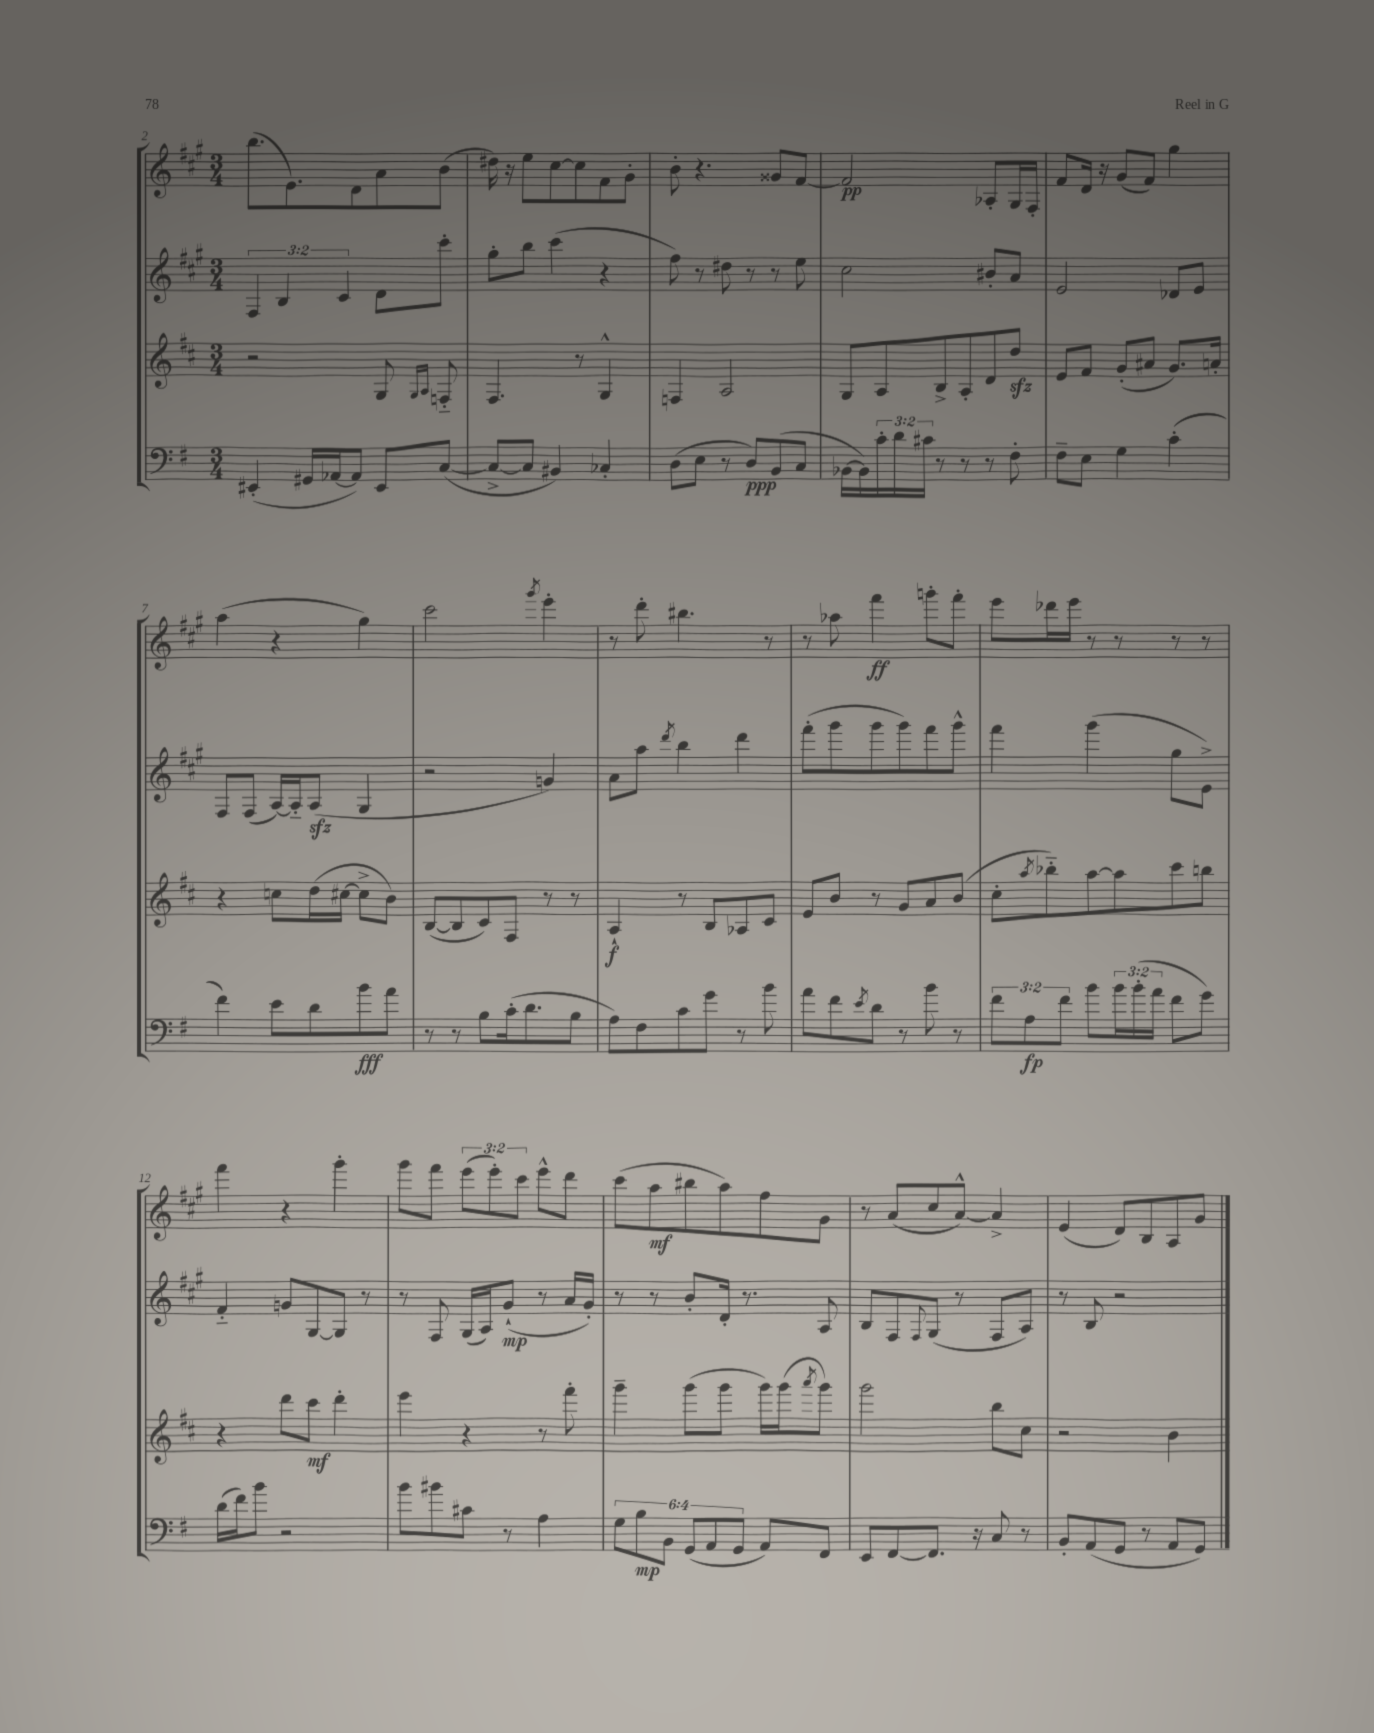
<<
\new StaffGroup <<
\new Staff = "s0" {
    \clef treble \key a \major \numericTimeSignature \time 3/4 \override Staff.TupletNumber.text = #tuplet-number::calc-fraction-text
    b''8.( e'8.) d'8 a'8 b'8( |
    dis''16) r16 e''8 cis''8~ cis''8 fis'8 gis'8-. |
    b'8-. r4. gisis'8 fis'8~ |
    fis'2\pp aes8-. gis16 fis16-. |
    fis'8 d'16 r16 gis'8( fis'8) gis''4 |
    a''4( r4 gis''4) |
    cis'''2 \acciaccatura { gis'''8 } e'''4-. |
    r8 d'''8-. bis''4. r8 |
    r8 aes''8 fis'''4\ff g'''8-. fis'''8-. |
    e'''8 des'''16 e'''16 r8 r8 r8 r8 |
    fis'''4 r4 gis'''4-. |
    gis'''8 fis'''8 \tuplet 3/2 { e'''8( e'''8-.) cis'''8 } e'''8-^ d'''8 |
    cis'''8( a''8\mf bis''8 a''8) fis''8 gis'8 |
    r8 a'8( cis''8 a'8~-^) a'4-> |
    e'4( d'8) b8 a8 gis'8 \bar "|." |
}
\new Staff = "s1" {
    \clef treble \key a \major \numericTimeSignature \time 3/4 \override Staff.TupletNumber.text = #tuplet-number::calc-fraction-text
    \tuplet 3/2 { fis4 b4 cis'4 } d'8 cis'''8-. |
    gis''8-. b''8 cis'''4( r4 |
    fis''8) r8 dis''8 r8 r8 e''8 |
    cis''2 bis'8-. a'8 |
    e'2 des'8 e'8 |
    fis8 fis8( a16~) a16-_ a8\sfz( gis4 |
    r2 g'4) |
    a'8 a''8 \acciaccatura { d'''8 } b''4 d'''4 |
    fis'''8-.( gis'''8 gis'''8 gis'''8) fis'''8 gis'''8-^ |
    fis'''4 gis'''4( gis''8 e'8->) |
    fis'4-_ g'8 gis8~ gis8 r8 |
    r8 fis8 gis16( a16) gis'8-!\mp( r8 a'16 gis'16-.) |
    r8 r8 b'8-. d'16-. r8. a8 |
    b8 fis8 \appoggiatura { fis8 } gis8( r8 fis8 a8) |
    r8 b8 r2 \bar "|." |
}
\new Staff = "s2" {
    \clef treble \key d \major \numericTimeSignature \time 3/4
    r2 g8 \grace { g16 a16 } f8-_ |
    fis4. r8 g4-^ |
    f4 a2 |
    g8 a8 b8-> a8-. d'8 d''8\sfz |
    e'8 fis'8 g'8-.( ais'8 g'8.) a'16-. |
    r4 c''8 d''16( cis''16~ cis''8-> b'8) |
    b8~( b8 cis'8) fis8 r8 r8 |
    a4-!\f r8 b8 aes8 cis'8 |
    e'8 b'8 r8 g'8 a'8 b'8( |
    cis''8-. \acciaccatura { a''8 } bes''8-_) a''8~ a''8 cis'''8 b''8 |
    r4 d'''8 cis'''8\mf d'''4-. |
    e'''4 r4 r8 fis'''8-. |
    g'''4-- g'''8( g'''8 g'''16) g'''16( \acciaccatura { a'''8 } g'''8) |
    g'''2 b''8 cis''8 |
    r2 b'4 \bar "|." |
}
\new Staff = "s3" {
    \clef bass \key g \major \numericTimeSignature \time 3/4 \override Staff.TupletNumber.text = #tuplet-number::calc-fraction-text
    eis,4-.( gis,16 aes,16~ aes,8) eis,8 c8~( |
    c8~-> c8 bis,4) ces4-. |
    d8( e8 r8 d8\ppp) b,8( c8 |
    bes,16~ bes,16) \tuplet 3/2 { c'16-. d'16 cis'16 } r8 r8 r8 fis8-. |
    fis8-- e8 g4 c'4-.( |
    fis'4) e'8 d'8 b'8\fff a'8 |
    r8 r8 b8 c'16-.( d'8. b8 |
    a8) fis8 c'8 g'8 r8 b'8 |
    a'8 fis'8 \acciaccatura { e'8 } d'8 r8 b'8 r8 |
    \tuplet 3/2 { fis'8 a8\fp fis'8 } b'8 \tuplet 3/2 { b'16 b'16-.( a'16 } fis'8 g'8) |
    d'16( fis'16) b'8 r2 |
    b'8 bis'8 cis'8 r8 a4 |
    \tuplet 6/4 { g8 b8\mp b,8 g,8( a,8 g,8 } a,8) fis,8 |
    e,8 fis,8~ fis,8. r16 c8 r8 |
    b,8-. a,8( g,8 r8 a,8 g,8) \bar "|." |
}
>>
>>
\layout { \context { \Score currentBarNumber = #2 } }
